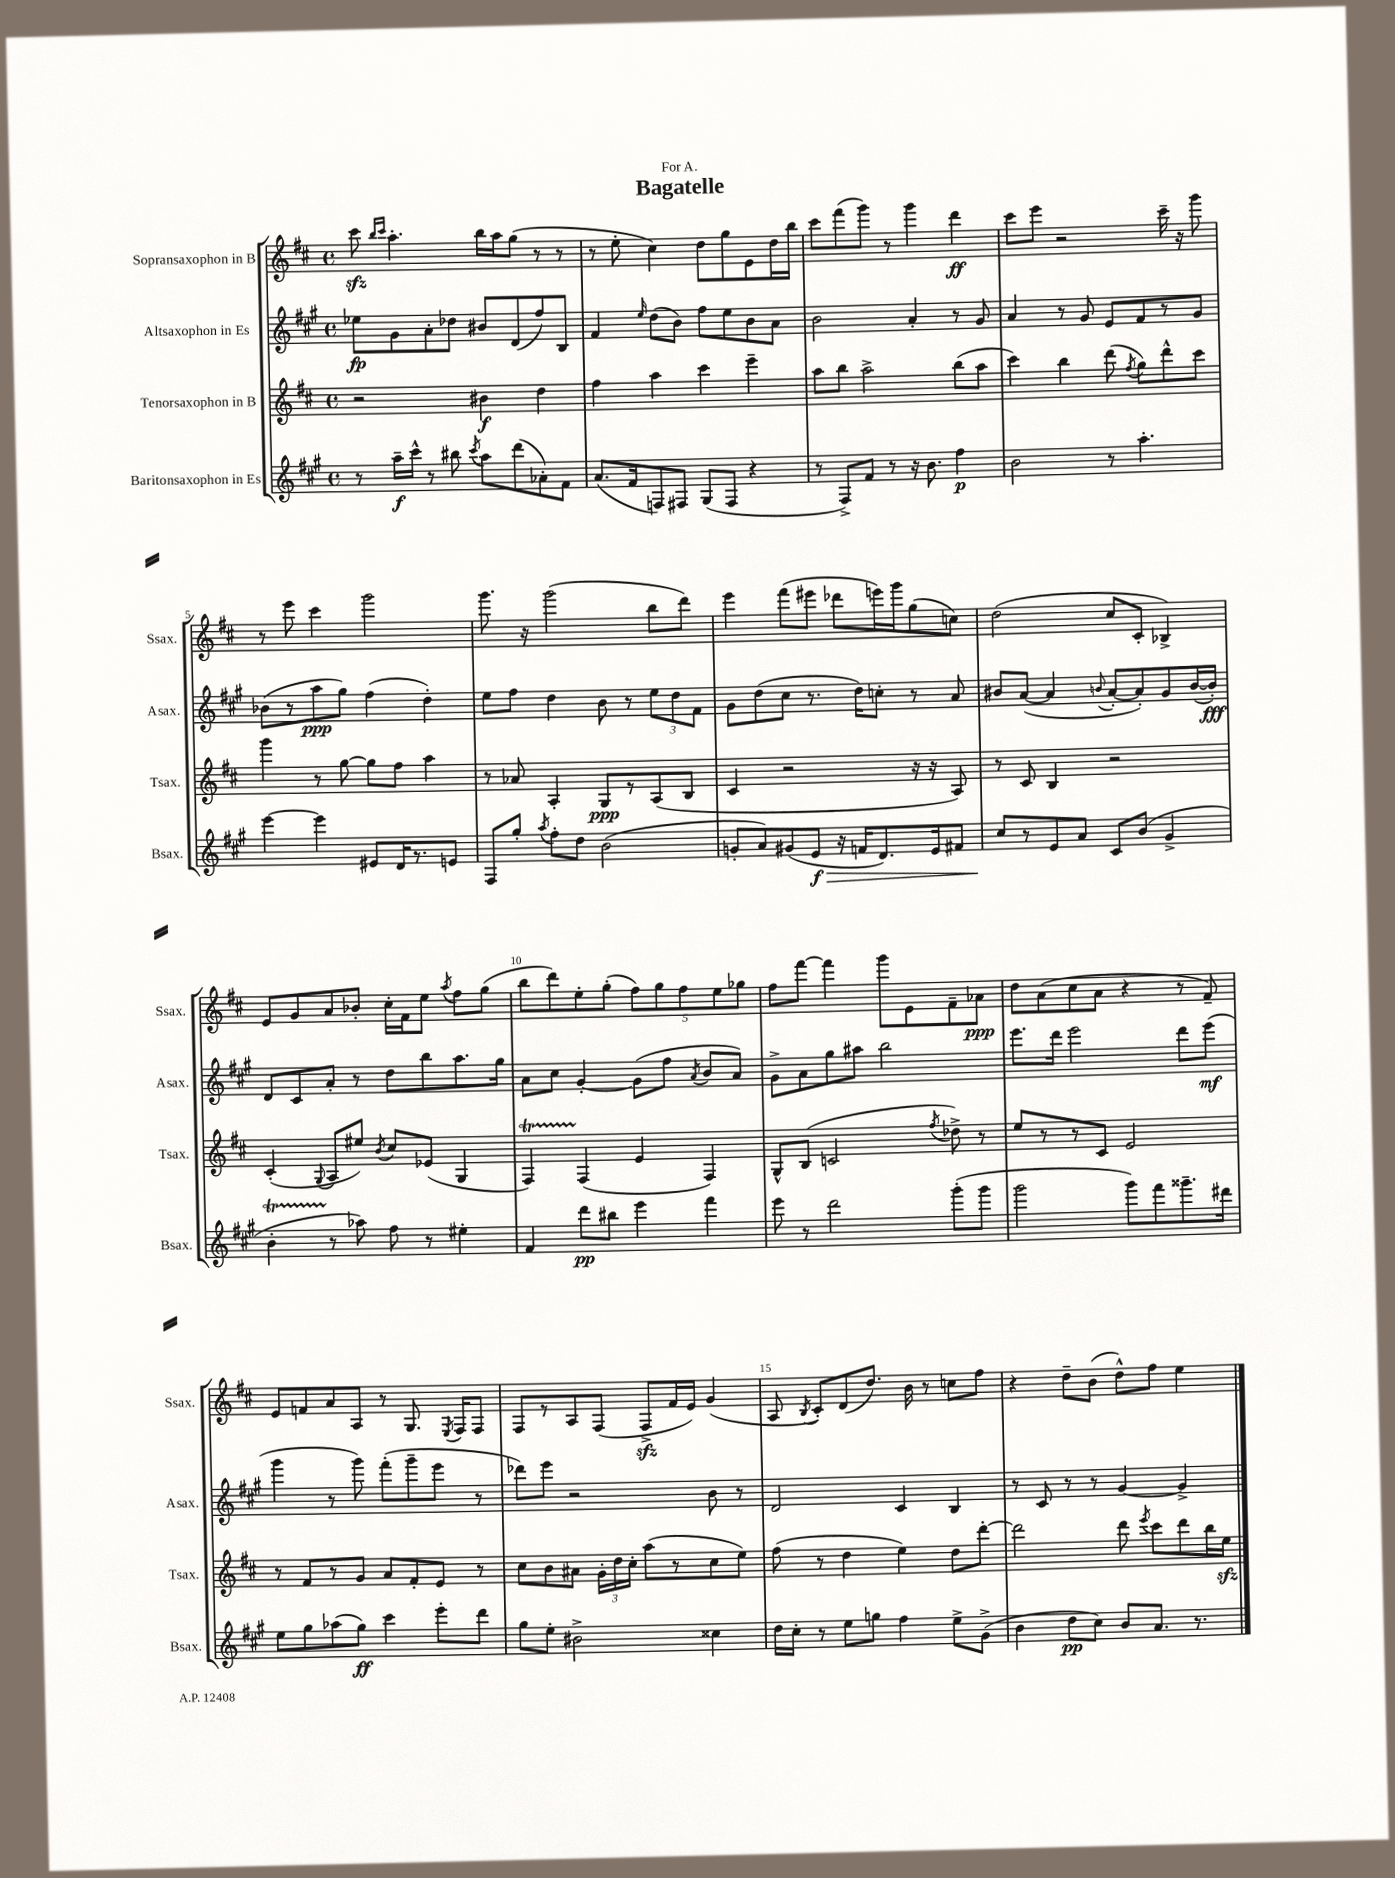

**kern	**dynam	**kern	**dynam	**kern	**dynam	**kern	**dynam
*part4	*part4	*part3	*part3	*part2	*part2	*part1	*part1
*staff4	*staff4	*staff3	*staff3	*staff2	*staff2	*staff1	*staff1
*I"Baritonsaxophon in Es	*	*I"Tenorsaxophon in B	*	*I"Altsaxophon in Es	*	*I"Sopransaxophon in B	*
*I'Bsax.	*	*I'Tsax.	*	*I'Asax.	*	*I'Ssax.	*
*clefG2	*	*clefG2	*	*clefG2	*	*clefG2	*
*k[f#c#g#]	*	*k[f#c#]	*	*k[f#c#g#]	*	*k[f#c#]	*
*M4/4	*	*M4/4	*	*M4/4	*	*M4/4	*
*met(c)	*	*met(c)	*	*met(c)	*	*met(c)	*
=1	=1	=1	=1	=1	=1	=1	=1
8r	.	2r	.	8ee-X\L	fp	8ccc#zz\	.
.	.	.	.	.	.	16qqbb/LL	.
.	.	.	.	.	.	16qqccc#/JJ	.
16aa~\LL	f	.	.	8g#\	.	4.aa'\	.
16ccc#^^\JJ	.	.	.	.	.	.	.
8r	.	.	.	8a'\	.	.	.
8bb#X\	.	.	.	8dd-X\J	.	.	.
8qccc#/	.	.	.	.	.	.	.
8aa\L	.	4b#X\	f	8b#X/L	.	16bb\LL	.
.	.	.	.	.	.	16aa\J	.
(8ddd\	.	.	.	(8d/	.	(8gg\J	.
8a-X'\)	.	4dd\	.	8ff#/)	.	8r	.
8f#\J	.	.	.	8B/J	.	8r	.
=2	=2	=2	=2	=2	=2	=2	=2
(8.a/L	.	4ff#\	.	4f#/	.	8r	.
.	.	.	.	.	.	8ee'\	.
16f#/k	.	.	.	.	.	.	.
.	.	.	.	16qqee/	.	.	.
8Fn/)	.	4aa\	.	(8dd\L	.	4cc#\)	.
8F#X/J	.	.	.	8b\J)	.	.	.
(8G#/L	.	4ccc#\	.	8ff#\L	.	8dd\L	.
8F#/J	.	.	.	8ee\	.	8gg\	.
4r	.	4eee~\	.	8b\	.	8e\	.
.	.	.	.	8a\J	.	16dd\L	.
.	.	.	.	.	.	16bb\JJ	.
=3	=3	=3	=3	=3	=3	=3	=3
8r	.	8aa\L	.	2b\	.	8ccc#\L	.
8F#^/L)	.	8bb\J	.	.	.	(8fff#\	.
8f#/J	.	2aa^\	.	.	.	8ggg\J)	.
8r	.	.	.	.	.	8r	.
16r	.	.	.	4a'/	.	4ggg\	.
8.b\	.	.	.	.	.	.	.
4ff#\	p	(8bb\L	.	8r	.	4ddd\	ff
.	.	8aa\J	.	8g#/	.	.	.
=4	=4	=4	=4	=4	=4	=4	=4
2b\	.	4ccc#\)	.	4a/	.	8ccc#\L	.
.	.	.	.	.	.	8eee\J	.
.	.	4bb\	.	8r	.	2r	.
.	.	.	.	8g#/	.	.	.
8r	.	(8ddd\	.	8e/L	.	.	.
.	.	8qff#/	.	.	.	.	.
4.aa'\	.	8gg\L)	.	8f#/	.	.	.
.	.	8ddd^^\	.	8r	.	16ccc#~\	.
.	.	.	.	.	.	16r	.
.	.	8ccc#\J	.	8g#/J	.	8ggg\	.
!!LO:LB:g=z
=5	=5	=5	=5	=5	=5	=5	=5
[4eee\	.	4ggg\	.	(8b-X\L	.	8r	.
.	.	.	.	8r	.	8eee\	.
4eee\]	.	8r	.	8aa\	ppp	4ccc#\	.
.	.	[8gg\	.	8gg#\J)	.	.	.
8e#X/L	.	8gg\L]	.	(4ff#\	.	2ggg\	.
16d/K	.	8ff#\J	.	.	.	.	.
8.r	.	.	.	.	.	.	.
.	.	4aa\	.	4dd'\)	.	.	.
8en/J	.	.	.	.	.	.	.
=6	=6	=6	=6	=6	=6	=6	=6
8F#/L	.	8r	.	8ee\L	.	8.ggg\	.
8gg#'/J	.	8a-X/	.	8ff#\J	.	.	.
.	.	.	.	.	.	16r	.
8qaa/	.	.	.	.	.	.	.
8ff#'\L	.	4A'/	.	4dd\	.	(2ggg\	.
8dd\J	.	.	.	.	.	.	.
(2b\	.	8G/L	ppp	8b\	.	.	.
.	.	8r	.	8r	.	.	.
.	.	(8A/	.	12ee\L	.	8bb\L	.
.	.	.	.	12dd\	.	.	.
.	.	8B/J	.	.	.	8ddd\J)	.
.	.	.	.	12f#\J	.	.	.
=7	=7	=7	=7	=7	=7	=7	=7
8gn'/L	.	4c#/	.	8g#\L	.	4eee\	.
8a/)	.	.	.	(8dd\	.	.	.
(8g#X/	.	2r	.	8cc#\J	.	(8fff#\L	.
!	!LO:HP:b	!	!	!	!	!	!
8e/J	> f	.	.	8.r	.	8eee#X\J	.
16r	.	.	.	.	.	8ddd-X\L	.
16fn/KL	.	.	.	16dd\KL)	.	.	.
8.d/)	.	.	.	8ccn'\J	.	16eeen\L)	.
.	.	.	.	.	.	16ggg\J	.
.	.	16r	.	8r	.	(8gg\	.
16e/k	.	16r	.	.	.	.	.
8f#X/J	.	8A/)	.	8a/	.	8ccn\J)	.
=8	=8	=8	=8	=8	=8	=8	=8
8cc#/L	.	8r	.	8b#X/L	.	(2dd\	.
8r	]	8c#/	.	([8a/J	.	.	.
8e/	.	4B/	.	4a/]	.	.	.
8a/J	.	.	.	.	.	.	.
.	.	.	.	8qqbn/	.	.	.
8c#/L	.	2r	.	[8a'/L	.	8cc#/L	.
(8b/J	.	.	.	8a'/])	.	8c#'/J	.
4g#^/	.	.	.	8g#/	.	4B-X^/)	.
.	.	.	.	([16b/L	.	.	.
.	.	.	.	16b'/JJ])	fff	.	.
!!LO:LB:g=z
=9	=9	=9	=9	=9	=9	=9	=9
4bT'\	.	(4c#'/	.	8d/L	.	8e/L	.
.	.	.	.	8c#/	.	8g/	.
.	.	8qqG/	.	.	.	.	.
8r	.	8A/L	.	8a'/J	.	8a/	.
8aa-X\)	.	8ee#X/J)	.	8r	.	8b-X'/J	.
.	.	8qb/	.	.	.	.	.
8ff#\	.	8cc#/L	.	8dd\L	.	16cc#'\LL	.
.	.	.	.	.	.	16f#\J	.
8r	.	(8e-X/J	.	8bb\	.	8ee\J	.
.	.	.	.	.	.	8qaa/	.
4ee#X'\	.	4G/	.	8.aa\	.	8ff#\L	.
.	.	.	.	.	.	(8gg\J	.
.	.	.	.	16gg#\Jk	.	.	.
=10	=10	=10	=10	=10	=10	=10	=10
4f#/	.	4F#t/)	.	8a\L	.	8bb\L	.
.	.	.	.	8cc#\J	.	8ddd\)	.
8ddd\L	pp	(4F#/	.	[4g#'/	.	8ee'\	.
8bb#X\J	.	.	.	.	.	(8gg'\J	.
4eee\	.	4e/	.	(8g#\L]	.	10ff#\L)	.
.	.	.	.	.	.	10gg\	.
.	.	.	.	8ff#\J	.	.	.
.	.	.	.	.	.	10ff#\	.
.	.	.	.	8qa/	.	.	.
4fff#\	.	4F#/)	.	8b/L	.	.	.
.	.	.	.	.	.	10ee\	.
.	.	.	.	8a/J)	.	.	.
.	.	.	.	.	.	10gg-X\J	.
=11	=11	=11	=11	=11	=11	=11	=11
8eee\	.	8G^^/L	.	8g#^\L	.	8ff#\L	.
8r	.	(8B/J	.	8a\	.	[8fff#\J	.
2ddd\	.	2cn/	.	8gg#\	.	4fff#\]	.
.	.	.	.	8aa#X\J	.	.	.
.	.	.	.	2bb\	.	8ggg\L	.
.	.	.	.	.	.	8e\	.
.	.	8qff#/	.	.	.	.	.
(8ggg#'\L	.	8dd-X^\)	.	.	.	8f#~\	.
8ggg#\J	.	8r	.	.	.	8a-X\J	ppp
=12	=12	=12	=12	=12	=12	=12	=12
2ggg#\	.	8ee/L	.	8.eee\L	.	8dd\L	.
.	.	8r	.	.	.	(8a\	.
.	.	.	.	16ddd\Jk	.	.	.
.	.	8r	.	2eee\	.	8cc#\	.
.	.	8c#/J	.	.	.	8a\J	.
8ggg#\L)	.	2e/	.	.	.	4r	.
8fff#\	.	.	.	.	.	.	.
8.ggg##X~\	.	.	.	8ddd\L	.	8r	.
.	.	.	.	(8eee\J	mf	8f#~/)	.
16ddd#X\Jk	.	.	.	.	.	.	.
!!LO:LB:g=z
=13	=13	=13	=13	=13	=13	=13	=13
8ee\L	.	8r	.	4ggg#\	.	8e/L	.
8gg#\	.	8f#/L	.	.	.	8fn/	.
(8aa-X\	.	8r	.	8r	.	8a/	.
8gg#\J)	ff	8g/J	.	8ggg#\)	.	8A/J	.
4ccc#\	.	8a/L	.	(8fff#'\L	.	8r	.
.	.	8f#'/	.	8ggg#~\	.	8.G/	.
8eee'\L	.	8e/J	.	8eee\J	.	.	.
.	.	.	.	.	.	8qE/	.
.	.	.	.	.	.	16F#/KL	.
8ddd\J	.	8r	.	8r	.	8F#/J	.
=14	=14	=14	=14	=14	=14	=14	=14
8gg#\L	.	8cc#\L	.	8ddd-X\L)	.	8F#/L	.
8ee'\J	.	8b\	.	8eee\J	.	8r	.
2b#X^\	.	8a#X\J	.	2r	.	8A/	.
.	.	24g'\LL	.	.	.	(8F#/J	.
.	.	24dd\	.	.	.	.	.
.	.	24cc#'\JJ	.	.	.	.	.
.	.	(8aa\L	.	.	.	8F#zz^/L	.
.	.	8r	.	.	.	16f#/L	.
.	.	.	.	.	.	16e/JJ)	.
4cc##X\	.	8cc#\	.	8b\	.	(4g/	.
.	.	8ee\J)	.	8r	.	.	.
=15	=15	=15	=15	=15	=15	=15	=15
16dd\LL	.	(8ff#\	.	2d/	.	8A/	.
16cc#'\JJ	.	.	.	.	.	.	.
.	.	.	.	.	.	8qB/	.
8r	.	8r	.	.	.	8c#'/L)	.
8ee\L	.	4dd\	.	.	.	(8d/	.
8ggn\J	.	.	.	.	.	8.dd/J)	.
4ff#\	.	4ee\)	.	4c#/	.	.	.
.	.	.	.	.	.	16b\	.
.	.	.	.	.	.	8r	.
8ee^\L	.	8dd\L	.	4B/	.	8ccn\L	.
(8g#^\J	.	[8ddd'\J	.	.	.	8ff#\J	.
=16	=16	=16	=16	=16	=16	=16	=16
4b\	.	2ddd\]	.	8r	.	4r	.
.	.	.	.	8c#/	.	.	.
8dd\L	pp	.	.	8r	.	8dd~\L	.
8cc#\J)	.	.	.	8r	.	(8b\J	.
8b/L	.	8ddd\	.	[4g#/	.	8dd^^\L)	.
.	.	8qeee/	.	.	.	.	.
8.a/J	.	8ccc#\L	.	.	.	8ff#\J	.
.	.	8ddd\	.	4g#^/]	.	4ee\	.
8.r	.	.	.	.	.	.	.
.	.	16bb\L	.	.	.	.	.
.	.	16eezz\JJ	.	.	.	.	.
==	==	==	==	==	==	==	==
*-	*-	*-	*-	*-	*-	*-	*-
